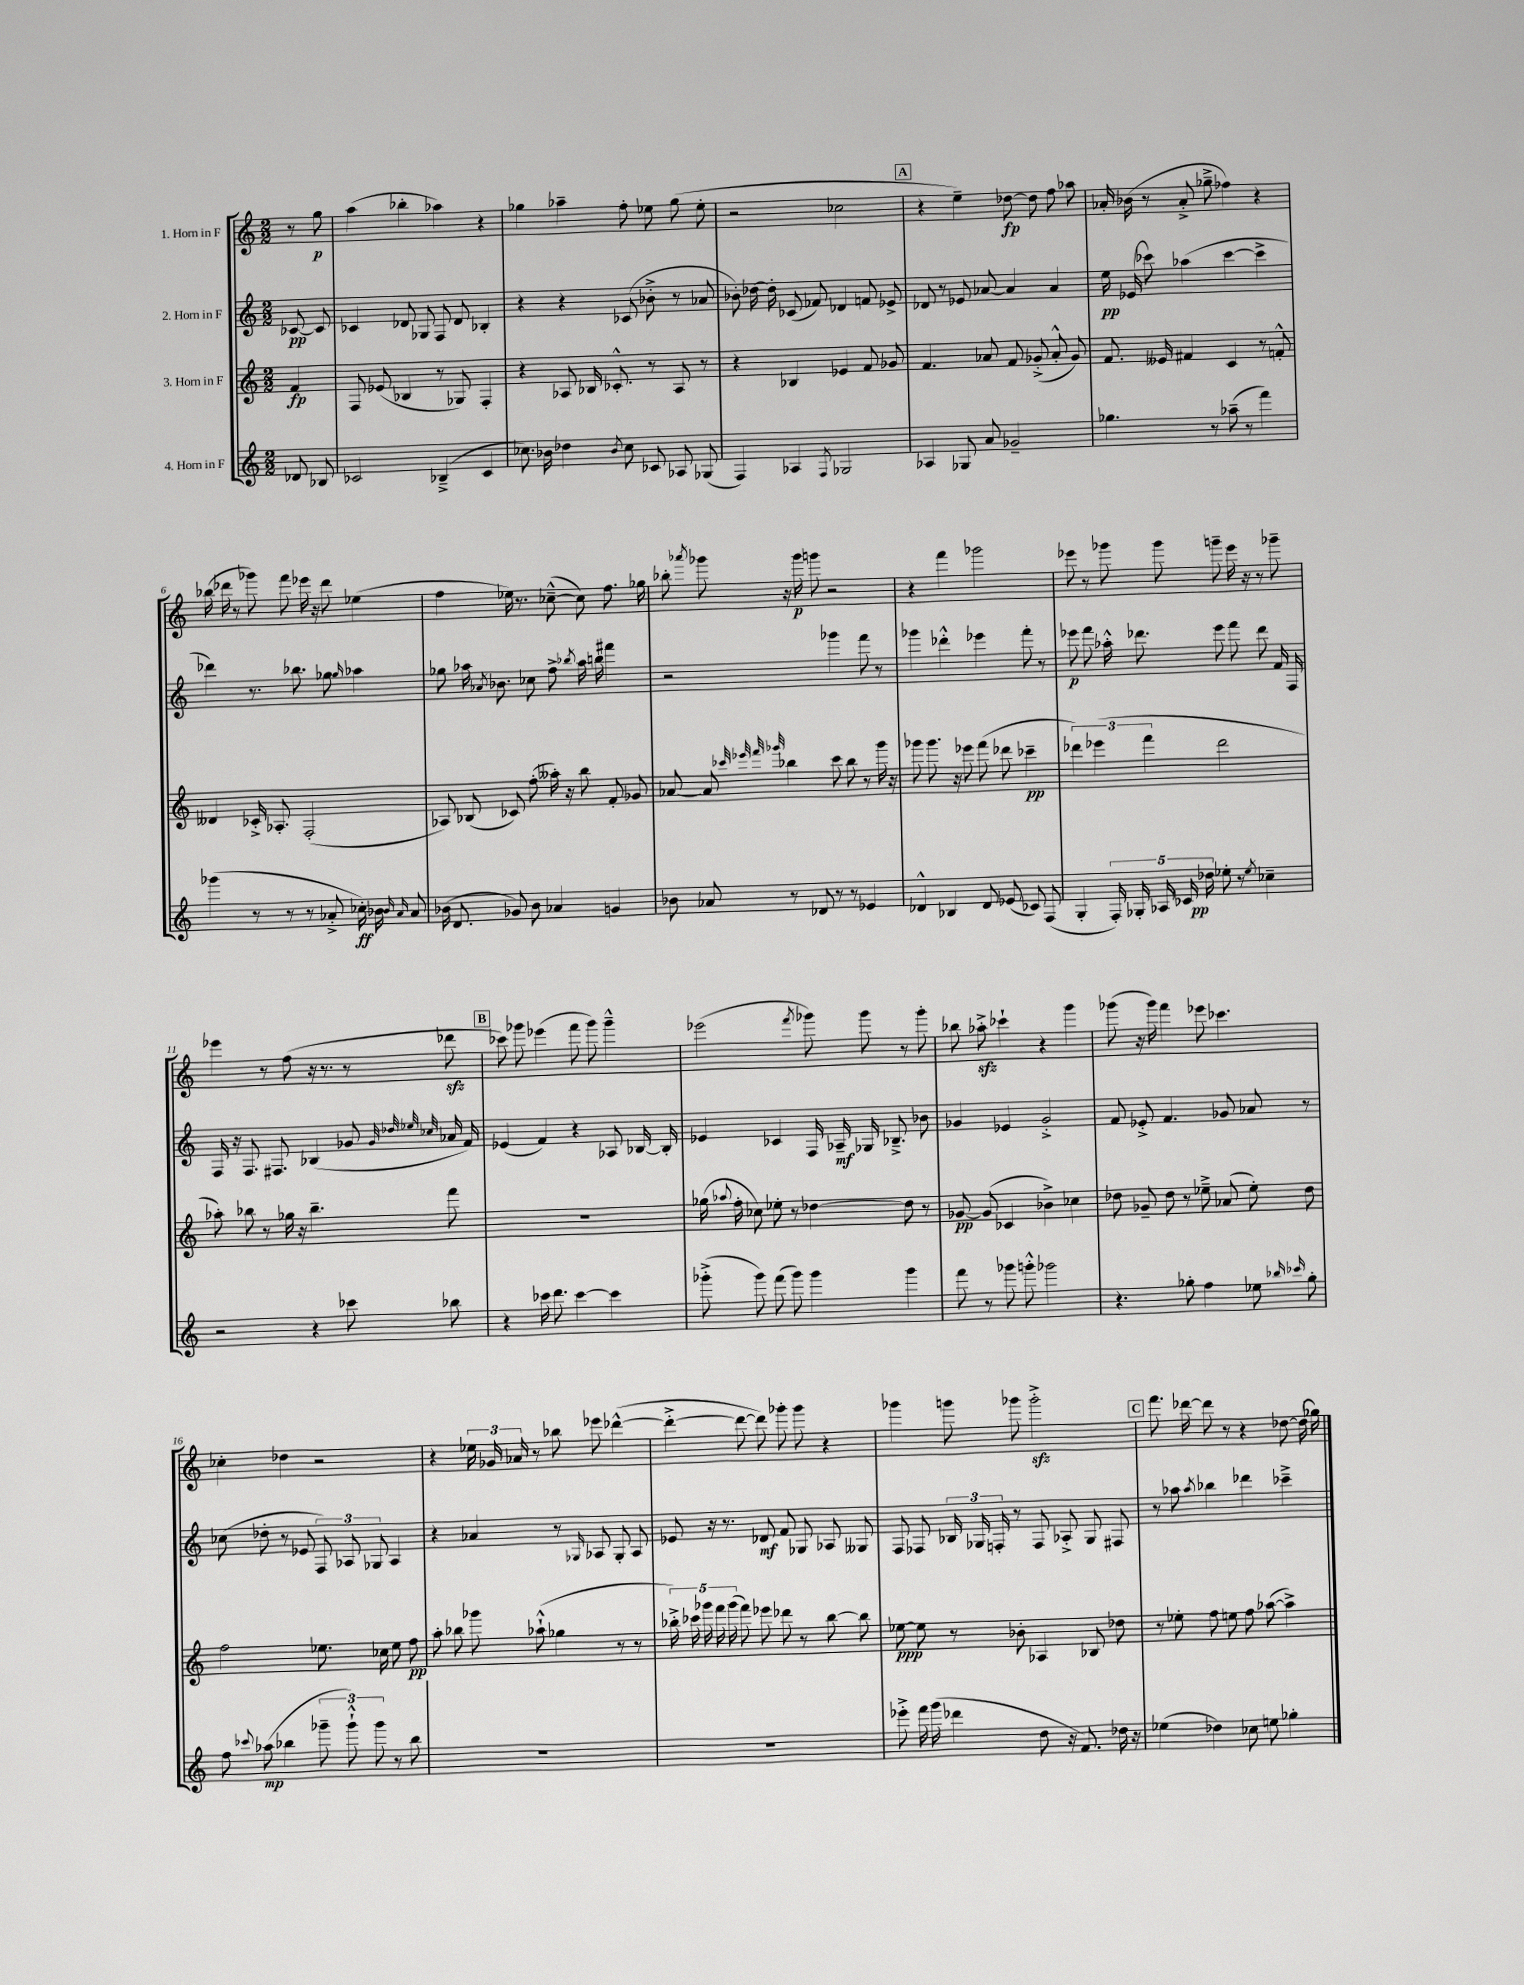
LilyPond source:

<<
\new StaffGroup <<
\new Staff = "s0" \with { instrumentName = "1. Horn in F" } {
    \clef treble \key c \major \numericTimeSignature \time 2/2 \partial 4
    \autoBeamOff r8 g''8\p |
    a''4( bes''4-. aes''4) r4 |
    ges''4 aes''4-- f''8-. ees''8 ges''8( ees''8-. |
    r2 ces''2 |
    \mark \markup { \box "A" } r4 e''4--) des''8~\fp des''8 f''8 aes''8 |
    aes'16-. bes'16( r8 aes'8-.-> ges''8---> fes''4) r4 |
    bes''16( des'''16 r8 ges'''8) f'''8 ees'''16 r16 des'''8 ees''4( |
    f''4 ees''16) r8. ces''8~---^( ces''8) f''8. ges''16 |
    bes''8-. \acciaccatura { aes'''8 } ges'''8 r16 ges'''16\p g'''8 r2 |
    r4 f'''4 ges'''2 |
    ees'''8 r8 ges'''8 ges'''8 g'''8-- ees'''16 r16 r8 ges'''8-- |
    ees'''4 r8 f''8( r16 r8. r8 des'''8\sfz |
    \mark \markup { \box "B" } ces'''8) ges'''8 ees'''4( f'''8 ges'''8) ges'''4---^ |
    ees'''2( \acciaccatura { f'''8 } ges'''8) ges'''8 r8 ges'''8-. |
    bes''8 aes''8-.->\sfz ces'''4-! r4 g'''4 |
    ges'''8( r16 ges'''16) f'''4 ees'''8 ces'''4. |
    ces''4-. des''4 r2 |
    r4 \tuplet 3/2 { ees''16 ges'16 aes'16 } r8 bes''8 ees'''8 des'''4~-^( |
    des'''4~-.-> des'''8~ des'''8) ges'''8-. ges'''8 r4 |
    ges'''4 g'''8 ges'''8 ges'''2-.->\sfz |
    \mark \markup { \box "C" } f'''8. des'''16~ des'''8 r8 r4 des''8~ des''16( ges''16) \bar "|." |
}
\new Staff = "s1" \with { instrumentName = "2. Horn in F" } {
    \clef treble \key c \major \numericTimeSignature \time 2/2 \partial 4
    \autoBeamOff ces'8~\pp ces'8 |
    ces'4 des'8 ges8 f8 des'8 bes4-. |
    r4 r4 ces'8( bes'8-.-> r8 aes'8 |
    bes'8-.) des''16~ des''16-. ces'8( fes'8) des'4 f'8 ees'8-> |
    \mark \markup { \box "A" } des'8 r8 ees'8 aes'8~ aes'4 aes'4 |
    e''16\pp ees'16( ces'''8) aes''4( ces'''4~ ces'''4-> |
    des'''4) r8. bes''8. ges''8 \grace { ges''16 } aes''4 |
    ges''8 aes''16 \acciaccatura { aes'8 } bes'8. ces''8 f''8-> \acciaccatura { bes''8 } aes''16 b''16 fis'''4 |
    r2 ges'''4 f'''8 r8 |
    ges'''4 des'''4-.-^ ees'''4 f'''8-. r8 |
    ees'''8\p f'''8 aes''16-.-^ des'''8. ees'''8 f'''8 des'''8 f'16 f16 |
    f16 r16 f8. fis8. bes4( ges'8 \grace { ges'32 des''32 ees''32 ces''32 } aes'16 f'16) |
    \mark \markup { \box "B" } ees'4( f'4) r4 aes8 bes16~ bes16-. |
    ees'4 ces'4 f16 aes16--\mf ges16 bes8.---> bes'8 |
    ges'4 ees'4 ges'2-.-> |
    f'8 ees'8-.-> f'4. ges'8 aes'8 r8 |
    ces''8( des''8-. r8 ees'8 \tuplet 3/2 { f8) aes8 ges8 } aes4 |
    r4 aes'4 r8 \grace { ges16 } aes8 ges8-. aes8 |
    ees'8 r16 r8. des'8\mf f'8 ges8 aes8 geses8 |
    f8 fes8 \tuplet 3/2 { bes16 ges16 f16-. } r8 f8 aes8-.-> ges8 fis8 |
    \mark \markup { \box "C" } r8 aes''8 \acciaccatura { aes''8 } bes''4 des'''4 ces'''4---> \bar "|." |
}
\new Staff = "s2" \with { instrumentName = "3. Horn in F" } {
    \clef treble \key c \major \numericTimeSignature \time 2/2 \partial 4
    \autoBeamOff f'4\fp |
    f8 ees'8( bes4 r8 ges8) f4-. |
    r4 aes8 bes16 ces'8.-.-^ r8 aes8 r8 |
    r4 bes4 ees'4 f'8 ges'8 |
    \mark \markup { \box "A" } f'4. aes'8 f'8 ges'8-.->( aes'8-.-^ ges'8) |
    f'8. eeses'16 fis'4 c'4 r8 f'8-.-^ |
    deses'4 ces'16-.-> aes8.-. f2-.( |
    aes8) bes8( ces'8) f''8-.( aeses''16-.) r16 b''8 f'8-. ges'8 |
    aes'8~ aes'8 \grace { ces'''32 ees'''32 f'''32 ges'''32 } bes''4 ces'''8 bes''8 r8 ges'''16 r16 |
    ges'''8 ges'''8. r16 ees'''8 f'''8( des'''8 ces'''4--\pp |
    \tuplet 3/2 { des'''4) ees'''4( f'''4 } des'''2 |
    aes''8-.) bes''8 r8 ges''16 r16 bes''4.-- f'''8 |
    \mark \markup { \box "B" } R1 |
    ges''16( \appoggiatura { aes''8 } f''16-. ces''8) ees''8-. r8 des''4~ des''8 r8 |
    ges'8~\pp ges'8( ces'4 bes'4->) ces''4 |
    des''8 ges'8-- des''8 r8 ees''8---> aes'8( ees''8-.) des''8 |
    f''2 ees''8. ces''16 ees''8 f''8\pp |
    a''8-. bes''8 ges'''8 aes''8-!-^( ges''4 r8 r8 |
    \tuplet 5/4 { bes''16-.->) ces'''16 ges'''16 f'''16 ges'''16( } f'''8) ees'''8 des'''8 r8 bes''8~ bes''8 |
    ees''8~\ppp ees''8 r8 bes'8-. aes4 bes8 des''8 |
    \mark \markup { \box "C" } r8 ees''8-. f''8 e''8 f''8 aes''8~( aes''4->) \bar "|." |
}
\new Staff = "s3" \with { instrumentName = "4. Horn in F" } {
    \clef treble \key c \major \numericTimeSignature \time 2/2 \partial 4
    \autoBeamOff des'8 bes8 |
    ces'2 bes4--->( ces'4 |
    ces''8.) bes'16 des''4 \acciaccatura { bes'8 } ces''8 ces'8 aes8 ges8( |
    f4) aes4 \acciaccatura { f8 } ges2 |
    \mark \markup { \box "A" } aes4 ges8 a'8 ges'2-- |
    ges''4. r8 aes''8--( r8 f'''4) |
    ges'''4( r8 r8 r8 aes'8-.-> ces''16-.\ff) bes'16 \grace { bes'16 aes'16 } aes'8 |
    bes'16( d'8. ges'8) bes'8 aes'4 g'4 |
    bes'8 aes'8 r8 des'8 r8 r8 ees'4 |
    des'4-^ bes4 des'8 ees'8( ces'8) f8( |
    g4-. \tuplet 5/4 { f16-.) ges16-. aes16 ces'16 des''16\pp } ees''8-. r8 \acciaccatura { ees''8 } ces''4-- |
    r2 r4 ces'''8 bes''8 |
    \mark \markup { \box "B" } r4 ces'''16 d'''8. ces'''4~ ces'''4 |
    ges'''8-.->( ges'''8) f'''8( ges'''8) ges'''4 ges'''4 |
    f'''8 r8 ges'''8 g'''8-.-^ ges'''2 |
    r4. ges''8-. f''4 ees''8 \grace { bes''16 ces'''16 } ges''8-. |
    f''8 \appoggiatura { ces'''8 } aes''8\mp( bes''4 \tuplet 3/2 { ges'''8-- ges'''8-!-^) ges'''8 } r8 bes''8 |
    R1 |
    R1 |
    ees'''8-.-> f'''16 g'''16( des'''4 d''8 r16 f'8.) des''16 r16 |
    \mark \markup { \box "C" } ees''4( des''4) ces''8 e''8 ges''4-. \bar "|." |
}
>>
>>
